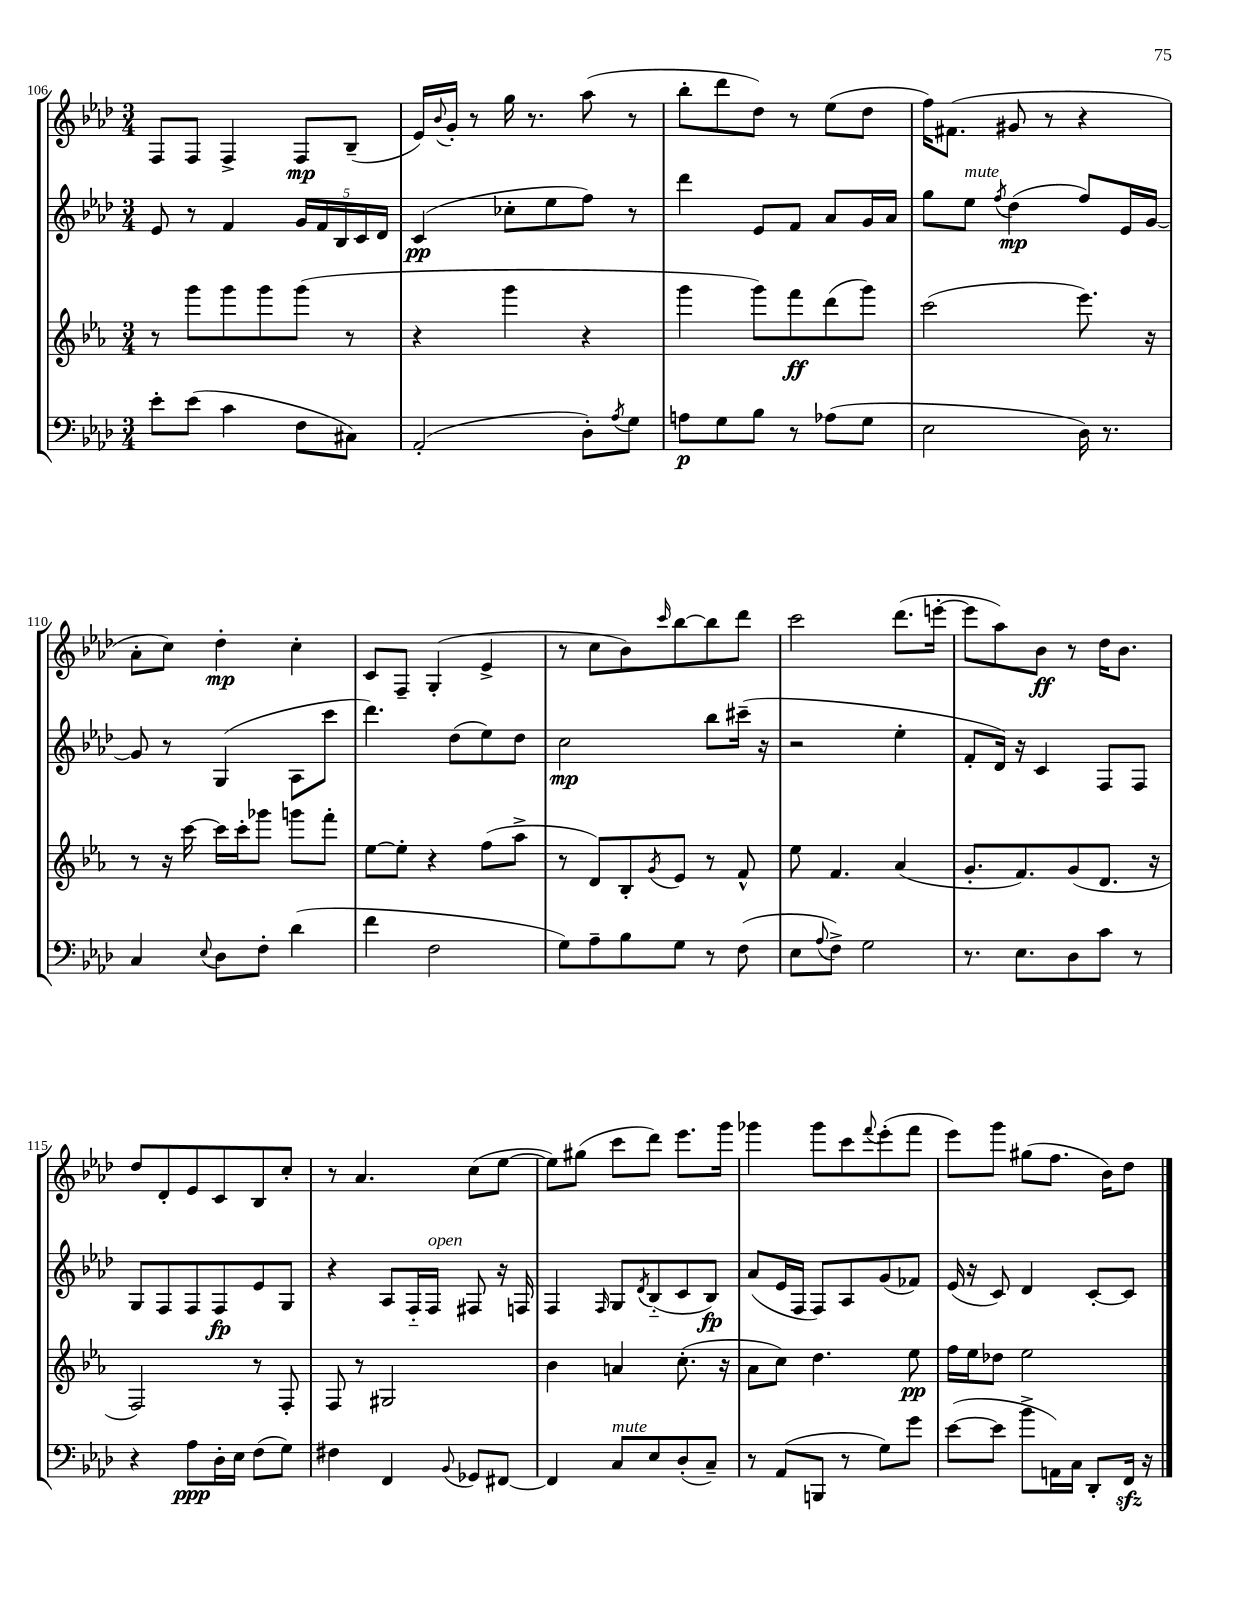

**kern	**dynam	**kern	**dynam	**kern	**dynam	**kern	**dynam
*part4	*part4	*part3	*part3	*part2	*part2	*part1	*part1
*staff4	*staff4	*staff3	*staff3	*staff2	*staff2	*staff1	*staff1
*clefF4	*	*clefG2	*	*clefG2	*	*clefG2	*
*k[b-e-a-d-]	*	*k[b-e-a-]	*	*k[b-e-a-d-]	*	*k[b-e-a-d-]	*
*M3/4	*	*M3/4	*	*M3/4	*	*M3/4	*
=106	=106	=106	=106	=106	=106	=106	=106
8e-'\L	.	8r	.	8e-/	.	8F/L	.
(8e-\J	.	8ggg\L	.	8r	.	8F/J	.
4c\	.	8ggg\	.	4f/	.	4F^/	.
.	.	8ggg\	.	.	.	.	.
8F\L	.	(8ggg\J	.	20g/LL	.	8F/L	mp
.	.	.	.	20f/	.	.	.
.	.	.	.	20B-/	.	.	.
8C#X\J)	.	8r	.	.	.	(8B-~/J	.
.	.	.	.	20c/	.	.	.
.	.	.	.	20d-/JJ	.	.	.
=107	=107	=107	=107	=107	=107	=107	=107
(2AA-'/	.	4r	.	(4c/	pp	16e-/LL)	.
.	.	.	.	.	.	8qqb-/	.
.	.	.	.	.	.	16g'/JJ	.
.	.	.	.	.	.	8r	.
.	.	4ggg\	.	8cc-X'\L	.	16gg\	.
.	.	.	.	.	.	8.r	.
.	.	.	.	8ee-\	.	.	.
8D-'\L)	.	4r	.	8ff\J)	.	(8aa-\	.
8qA-/	.	.	.	.	.	.	.
8G\J	.	.	.	8r	.	8r	.
=108	=108	=108	=108	=108	=108	=108	=108
8An\L	p	4ggg\	.	4ddd-\	.	8bb-'\L	.
8G\	.	.	.	.	.	8ddd-\	.
8B-\J	.	8ggg\L)	.	8e-/L	.	8dd-\J)	.
8r	.	8fff\	ff	8f/J	.	8r	.
(8A-X\L	.	(8ddd\	.	8a-/L	.	(8ee-\L	.
8G\J	.	8ggg\J)	.	16g/L	.	8dd-\J	.
.	.	.	.	16a-/JJ	.	.	.
=109	=109	=109	=109	=109	=109	=109	=109
2E-\	.	(2ccc\	.	8gg\L	.	16ff\KL)	.
.	.	.	.	.	.	(8.f#X\J	.
!	!	!	!	!LO:TX:a:i:t=mute	!	!	!
.	.	.	.	8ee-\J	.	.	.
.	.	.	.	8qff/	.	.	.
.	.	.	.	(4dd-\	mp	8g#X/	.
.	.	.	.	.	.	8r	.
16D-\)	.	8.eee-\)	.	8ff/L)	.	4r	.
8.r	.	.	.	.	.	.	.
.	.	.	.	16e-/L	.	.	.
.	.	16r	.	[16g/JJ	.	.	.
!!LO:LB:g=z
=110	=110	=110	=110	=110	=110	=110	=110
4C/	.	8r	.	8g/]	.	8a-'\L	.
.	.	16r	.	8r	.	8cc\J)	.
.	.	[16ccc\	.	.	.	.	.
8qqE-/	.	.	.	.	.	.	.
8D-\L	.	16ccc\LL]	.	(4G/	.	4dd-'\	mp
.	.	16ccc'\J	.	.	.	.	.
8F'\J	.	8ggg-X\J	.	.	.	.	.
(4d-\	.	8gggn\L	.	8A-\L	.	4cc'\	.
.	.	8fff'\J	.	8ccc\J	.	.	.
=111	=111	=111	=111	=111	=111	=111	=111
4f\	.	[8ee-\L	.	4.ddd-\)	.	8c/L	.
.	.	8ee-'\J]	.	.	.	8F~/J	.
2F\	.	4r	.	.	.	(4G'/	.
.	.	.	.	(8dd-\L	.	.	.
.	.	(8ff\L	.	8ee-\)	.	4e-^/	.
.	.	8aa-^\J	.	8dd-\J	.	.	.
=112	=112	=112	=112	=112	=112	=112	=112
8G\L)	.	8r	.	2cc\	mp	8r	.
8A-~\	.	8d/L)	.	.	.	8cc\L	.
8B-\	.	8B-'/	.	.	.	8b-\)	.
.	.	8qg/	.	.	.	16qqccc/	.
8G\J	.	8e-/J	.	.	.	[8bb-\	.
8r	.	8r	.	8bb-\L	.	8bb-\]	.
(8F\	.	8f^^/	.	(16ccc#X~\Jk	.	8ddd-\J	.
.	.	.	.	16r	.	.	.
=113	=113	=113	=113	=113	=113	=113	=113
8E-\L	.	8ee-\	.	2r	.	2ccc\	.
8qqA-/	.	.	.	.	.	.	.
8F^\J)	.	4.f/	.	.	.	.	.
2G\	.	.	.	.	.	.	.
.	.	(4a-/	.	4ee-'\	.	(8.ddd-\L	.
.	.	.	.	.	.	[16eeen'\Jk	.
=114	=114	=114	=114	=114	=114	=114	=114
8.r	.	8.g'/L	.	8f'/L	.	8eee\L]	.
.	.	.	.	16d-/Jk)	.	8aa-\)	.
8.E-\L	.	8.f/)	.	16r	.	.	.
.	.	.	.	4c/	.	8b-\J	ff
8D-\	.	(8g/	.	.	.	8r	.
8c\J	.	8.d/J	.	8F/L	.	16dd-\KL	.
.	.	.	.	.	.	8.b-\J	.
8r	.	.	.	8F/J	.	.	.
.	.	16r	.	.	.	.	.
!!LO:LB:g=z
=115	=115	=115	=115	=115	=115	=115	=115
4r	.	2F/)	.	8G/L	.	8dd-/L	.
.	.	.	.	8F/	.	8d-'/	.
8A-\L	ppp	.	.	8F/	.	8e-/	.
16D-'\L	.	.	.	8F/	fp	8c/	.
16E-\JJ	.	.	.	.	.	.	.
(8F\L	.	8r	.	8e-/	.	8B-/	.
8G\J)	.	8F'/	.	8G/J	.	8cc'/J	.
=116	=116	=116	=116	=116	=116	=116	=116
4F#X\	.	8F/	.	4r	.	8r	.
.	.	8r	.	.	.	4.a-/	.
4FF/	.	2G#X/	.	8A-/L	.	.	.
.	.	.	.	16F/L	.	.	.
!	!	!	!	!LO:TX:a:i:t=open	!	!	!
.	.	.	.	16F/JJ	.	.	.
8qqBB-/	.	.	.	.	.	.	.
8GG-X/L	.	.	.	8F#X/	.	(8cc\L	.
[8FF#X/J	.	.	.	16r	.	[8ee-\J	.
.	.	.	.	16Fn/	.	.	.
=117	=117	=117	=117	=117	=117	=117	=117
4FF#/]	.	4b-\	.	4F/	.	8ee-\L])	.
.	.	.	.	.	.	(8gg#X\J	.
.	.	.	.	16qqF/	.	.	.
!LO:TX:a:i:t=mute	!	!	!	!	!	!	!
8C/L	.	4an/	.	8G/L	.	8ccc\L	.
.	.	.	.	8qd-/	.	.	.
8E-/	.	.	.	(8B-/	.	8ddd-\J)	.
(8D-'/	.	(8.cc'\	.	8c/	.	8.eee-\L	.
8C~/J)	.	.	.	8B-/J)	fp	.	.
.	.	16r	.	.	.	16ggg\Jk	.
=118	=118	=118	=118	=118	=118	=118	=118
8r	.	8a-\L	.	(8a-/L	.	4ggg-X\	.
(8AA-/L	.	8cc\J)	.	16e-/L	.	.	.
.	.	.	.	16F/JJ	.	.	.
8BBBn/J	.	4.dd\	.	8F/L)	.	8ggg-\L	.
8r	.	.	.	8A-/	.	8ccc\	.
.	.	.	.	.	.	8qqfff/	.
8G\L)	.	.	.	(8g/	.	(8eee-'\	.
8g\J	.	8ee-\	pp	8f-X/J)	.	8fff\J	.
=119	=119	=119	=119	=119	=119	=119	=119
([8e-\L	.	16ff\LL	.	(16e-/	.	8eee-\L)	.
.	.	16ee-\J	.	16r	.	.	.
8e-\J]	.	8dd-X\J	.	8c/)	.	8ggg\J	.
8b-^\L	.	2ee-\	.	4d-/	.	(8gg#X\L	.
16AAn\L)	.	.	.	.	.	8.ff\J	.
16C\JJ	.	.	.	.	.	.	.
8DD-'/L	.	.	.	[8c'/L	.	.	.
.	.	.	.	.	.	16b-\KL)	.
16FFzz/Jk	.	.	.	8c/J]	.	8dd-\J	.
16r	.	.	.	.	.	.	.
==	==	==	==	==	==	==	==
*-	*-	*-	*-	*-	*-	*-	*-
